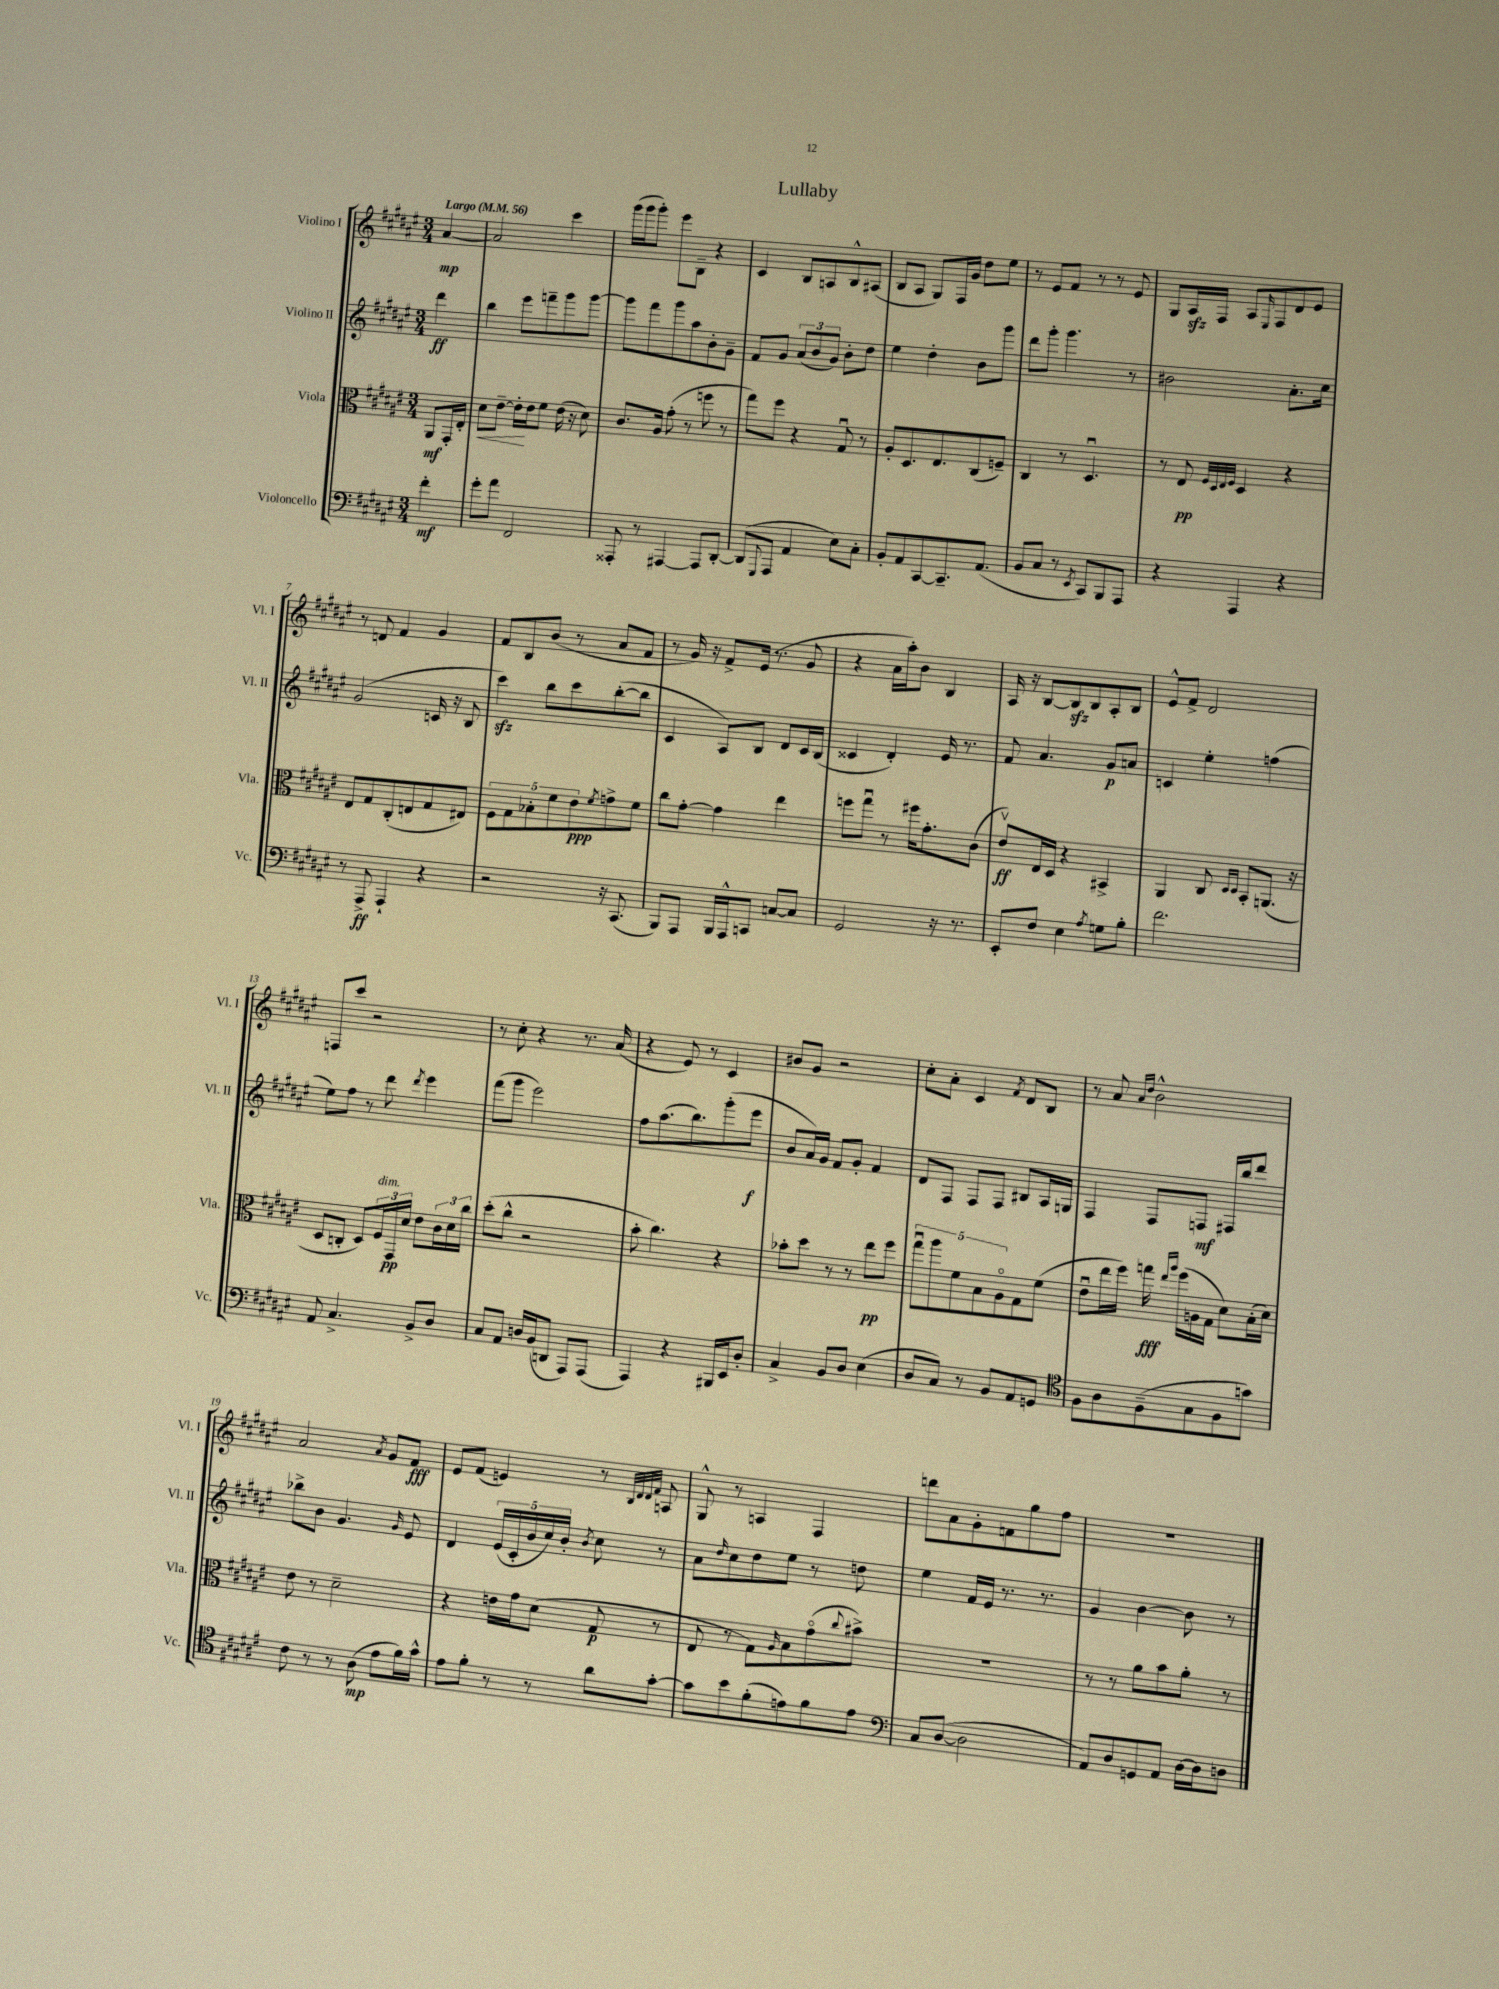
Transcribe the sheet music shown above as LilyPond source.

\header { title = "Lullaby" }
<<
\new StaffGroup <<
\new Staff = "s0" \with { instrumentName = "Violino I" shortInstrumentName = "Vl. I" } {
    \clef treble \key fis \major \numericTimeSignature \time 3/4 \partial 4 \tempo "Largo" 4 = 56
    ais'4~\mp |
    ais'2 cis'''4 |
    gis'''16( gis'''16 gis'''8-.) eis'''8 b8-- r4 |
    cis'4 b8 a8 b8-^ ais8( |
    b8 ais8 gis8) fis16 gis'16 dis''8 eis''8 |
    r8 eis'8 fis'8 r8 r8 eis'8 |
    gis8 ais16\sfz fis16 ais8 \grace { eis16 } fis8 dis'8 eis'8 |
    r8 d'8 fis'4 gis'4 |
    fis'8 b8 b'8( r8 ais'8 fis'8 |
    r8 gis'16) r16 fis'8-> eis'16( r8. gis'8 |
    r4 ais'16 ais''16-.) b'8 b4 |
    ais16 r16 b8~ b8\sfz b8 ais8-. b8 |
    eis'8-^ fis'8-> dis'2 |
    f8 cis'''8 r2 |
    r8 cis''8-. r4 r8. ais'16( |
    r4 eis'8) r8 cis'4 |
    bis'8 gis'8 r2 |
    cis''8-. ais'8-. cis'4 \acciaccatura { fis'8 } dis'8 b8 |
    r8 ais'8 \grace { ais'16 dis''16 } b'2-^ |
    ais'2 \acciaccatura { ais'8 } gis'8 fis'8\fff |
    eis'8 fis'8( e'4) r8 \grace { b32 dis'32 dis'32 fis'32 } a8 |
    gis8-^ r8 a4 fis4 |
    d'''8 ais'8 gis'8-. f'8 gis''8 fis''8 |
    R2. \bar "|." |
}
\new Staff = "s1" \with { instrumentName = "Violino II" shortInstrumentName = "Vl. II" } {
    \clef treble \key fis \major \numericTimeSignature \time 3/4 \partial 4
    dis'''4\ff |
    b''4 eis'''8 f'''8-- gis'''8 gis'''8~ |
    gis'''8 fis'''8 gis'''8 ais''8 b'8-. gis'8-- |
    fis'8 gis'8 \tuplet 3/2 { ais'8( b'8 gis'8) } b'8-. dis''8 |
    eis''4 dis''4-. b'8 gis'''8 |
    dis'''8 gis'''8-. gis'''4. r8 |
    bis'2 ais'8.-. cis''16 |
    gis'2( c'16 r16 b8 |
    cis'''4\sfz) b''8 cis'''8 b''8~-.( b''8 |
    cis'4 ais8) b8 dis'8 cis'16 b16( |
    cisis'4 dis'4-.) eis'16 r8. |
    fis'8 ais'4. gis'8\p a'8 |
    c'4 eis''4-. f''4( |
    eis''8) fis''8 r8 dis'''8 \acciaccatura { dis'''8 } eis'''4 |
    fis'''8( gis'''8 eis'''2) |
    fis''8 ais''8.( b''8.) gis'''8-.( eis'''8\f |
    b'8 ais'16) gis'16 fis'8 gis'8-. fis'4 |
    dis'8 fis8 fis8 fis8 bis8 ais16 g16 |
    fis4 fis8 f8\mf fis16 b''16 dis'''8 |
    bes''8-> b'8 gis'4. \grace { gis'16 } eis'8 |
    dis'4 \tuplet 5/4 { eis'16( cis'16-. b'16 cis''16) b'16-. } \acciaccatura { b'8 } cis''8 r8 |
    ais'8 \grace { dis''16 } cis''8 dis''8 eis''8 r8 d''8 |
    eis''4 fis'16 eis'16 r8. r8. |
    gis'4 b'4~ b'8 r8 \bar "|." |
}
\new Staff = "s2" \with { instrumentName = "Viola" shortInstrumentName = "Vla." } {
    \clef alto \key fis \major \numericTimeSignature \time 3/4 \partial 4
    ais,8\mf gis,16-. eis16-. |
    dis'8\< eis'8~-- eis'16-.\! eis'16 fis'8 eis'16( r16 dis'8) |
    cis'8. ais16 gis'8-.( r8 f''8 r8 |
    gis''8) fis''8 r4 gis8\downbow r8 |
    ais8-. dis8. eis8. cis8( f8--) |
    cis4 r8 dis4.\downbow |
    r8 eis8\pp \grace { fis32 dis32 eis32 fis32 } dis4 r4 |
    eis8 gis8 cis8-.( e8 gis8 eis8) |
    \tuplet 5/4 { fis8 gis8 bes8-. fis'8 eis'8\ppp } \acciaccatura { fis'8 } g'8-> fis'8 |
    cis''8 gis'8~-. gis'4 eis''4 |
    f''8 gis''8\downbow r8 fis''16 gis'8.-. cis'8( |
    eis'8\upbow\ff) eis16 dis16 r4 bis,4-> |
    ais,4 cis8 \grace { dis16 dis16 } b,8-. a,8.( r16 |
    dis8 c8-. dis8) \tuplet 3/2 { fis16^\markup { \italic "dim." } gis,16\pp dis'16 } eis'8 \tuplet 3/2 { cis'16 dis'16 cis''16 } |
    dis''8-.( cis''8-^ r2 |
    b'8-. cis''4.) r4 |
    bes'8-. dis''8 r8 r8 eis''8\pp fis''8 |
    \tuplet 5/4 { gis''8\downbow ais''8 fis'8 b8 ais8\flageolet } gis8 fis'8( |
    eis'8\downbow eis''16 fis''16) g''16\fff \grace { eis''16 ais''16 } fis''16( a16 gis16 dis'8) b16-.( dis'16) |
    eis'8 r8 dis'2-- |
    r4 e'16 gis'16 dis'8( gis8\p r8 |
    eis8 r8 gis8) \grace { ais16 } b8 gis'8\flageolet( \appoggiatura { cis''8 } bis'8->) |
    R2. |
    r8 r8 ais'8 b'8 ais'8-. r8 \bar "|." |
}
\new Staff = "s3" \with { instrumentName = "Violoncello" shortInstrumentName = "Vc." } {
    \clef bass \key fis \major \numericTimeSignature \time 3/4 \partial 4
    fis'4-.\mf |
    gis'8-. ais'8 fis,2 |
    aisis,,8-. r8 ais,,4~ ais,,8 dis,8~-. |
    dis,8( \appoggiatura { gis,,8 } ais,,8 ais,4 eis8) cis8-. |
    b,8-. ais,8 cis,8~ cis,8.-- ais,8.( |
    b,8 cis8 r8 \acciaccatura { eis,8 } cis,8) b,,8 ais,,8 |
    r4 ais,,4 r4 |
    r8 ais,,8->\ff ais,,4-! r4 |
    r2 r16 cis,8.( |
    b,,8) ais,,8 b,,16 ais,,16-^ c,8 c8~ c8 |
    gis,2 r16 r8. |
    eis,8-. fis8 eis4 \acciaccatura { ais8 } g8 b8-. |
    fis'2. |
    ais,8 cis4.-> b,8-> dis8 |
    cis8 ais,8 d16 b,16( d,8 ais,,8) ais,,8( |
    ais,,4) r4 bis,,16 eis,16 dis8-. |
    cis4-> b,8 dis8 eis4( |
    dis8 cis8) r8 b,8 ais,8 g,8 |
    \clef tenor fis8 ais8 fis8--( gis8 fis8 g'8) |
    cis'8 r8 r8 ais8\mp( eis'8 fis'16) gis'16-^ |
    eis'8 fis'8-. r8 r8 ais'8 gis'8~-. |
    gis'8 b'8 fis'8-.( e'8) fis'8 e'8 |
    \clef bass cis8 dis8~( dis2 |
    ais,8) dis8 g,8 ais,8 dis16~ dis16 d8 \bar "|." |
}
>>
>>
